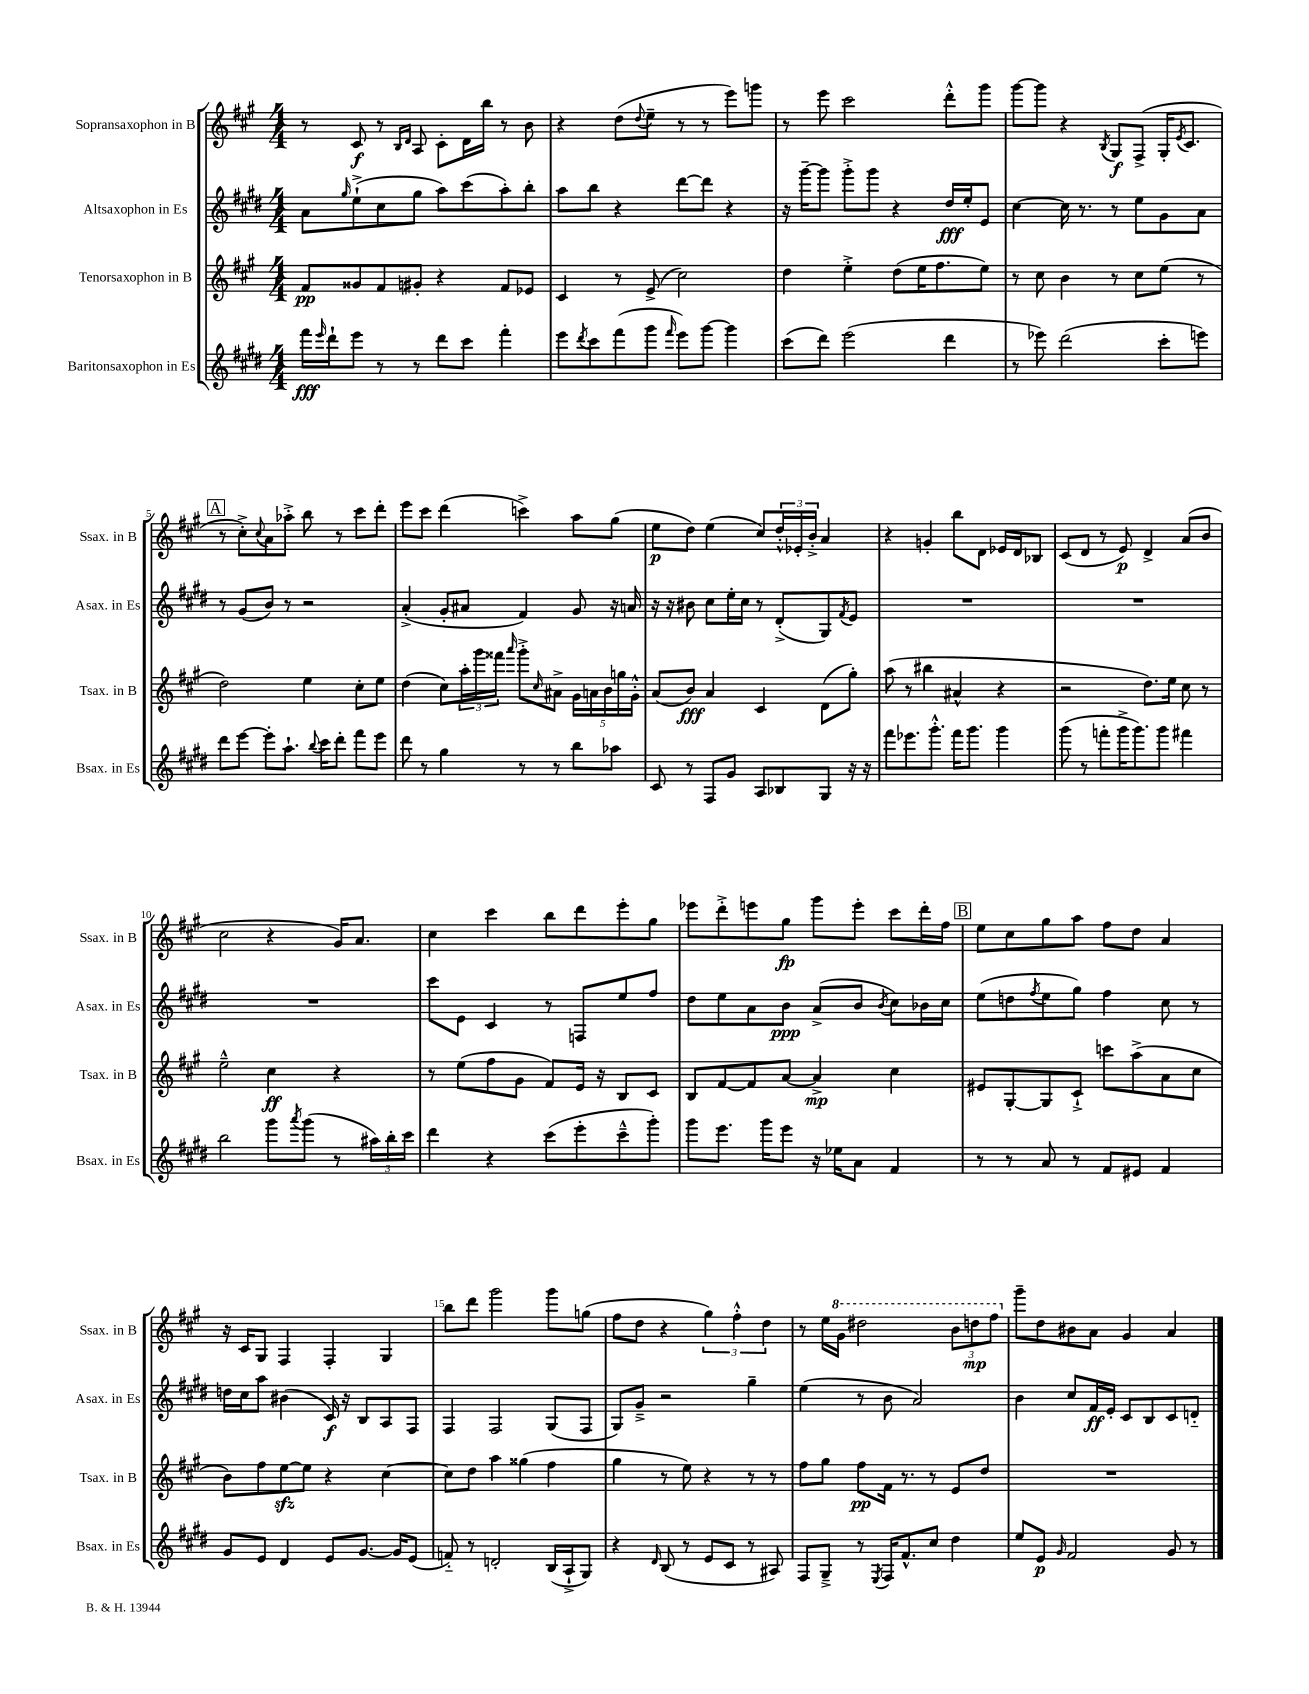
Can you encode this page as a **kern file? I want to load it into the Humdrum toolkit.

**kern	**kern	**kern	**kern
*staff4	*staff3	*staff2	*staff1
*clefG2	*clefG2	*clefG2	*clefG2
*k[f#c#g#d#]	*k[f#c#g#]	*k[f#c#g#d#]	*k[f#c#g#]
*M4/4	*M4/4	*M4/4	*M4/4
16fff#	8f#	8a	8r
16qqeee	.	.	.
16ddd#`	.	.	.
.	.	16qqgg#	.
8eee	8g##	(8ee`^	8c#
8r	8f#	8cc#	8r
.	.	.	16qqB
.	.	.	16qqd
8r	8g#'	8gg#	8A
8ddd#	4r	8aa)	8c#'
8ccc#	.	(8ccc#	16d
.	.	.	16bb
4fff#'	8f#	8aa')	8r
.	8e-	8bb'	8b
=	=	=	=
8eee	4c#	8aa	4r
8qddd#	.	.	.
8ccc#	.	8bb	.
(8fff#	8r	4r	(8dd
.	.	.	8qqdd
8ggg#	(8e^	.	8ee~
16qqfff#	.	.	.
8eee)	2cc#)	[8ddd#	8r
[8ggg#	.	8ddd#]	8r
4ggg#]	.	4r	8eee)
.	.	.	8ggg
=	=	=	=
(8ccc#	4dd	16r	8r
.	.	[16ggg#~	.
8ddd#)	.	8ggg#]	8eee
(2eee	4ee'^	8ggg#'^	2ccc#
.	.	8ggg#	.
.	(8dd	4r	.
.	16ee	.	.
.	8.ff#	.	.
4ddd#	.	16dd#	8ddd'^^
.	.	16ee'	.
.	8ee)	8e	8ggg#
=	=	=	=
8r	8r	[4cc#	[8ggg#
8eee-)	8cc#	.	8ggg#]
(2ddd#	4b	16cc#]	4r
.	.	8.r	.
.	.	.	8qB
.	8r	8r	8G#
.	8cc#	8ee	(8F#^
8ccc#'	(8ee	8g#	16G#'
.	.	.	8qe
.	.	.	8.c#
8eee)	8r	8a	.
=	=	=	=
8ddd#	2dd)	8r	8r
[8eee	.	(8g#	8cc#'^)
.	.	.	8qqcc#
8eee']	.	8b)	8a
8.aa`	.	8r	8aa-'^
.	4ee	2r	8bb
8qqbb	.	.	.
16ccc#	.	.	.
8ddd#'	.	.	8r
8fff#	8cc#'	.	8ccc#
8eee	8ee	.	8ddd'
=	=	=	=
8ddd#	(4dd	(4a'^	8eee
8r	.	.	8ccc#
4gg#	8cc#)	8g#'	(4ddd
.	24aa'	8a#	.
.	24ggg#	.	.
.	24fff##	.	.
.	16qqaaa	.	.
8r	8ggg#'^	4f#)	4ccc^)
.	16qqcc#	.	.
8r	8a#^	.	.
8bb	20g#	8g#	8aa
.	20a	.	.
.	20b	.	.
8aa-	.	16r	(8gg#
.	20gg	.	.
.	.	16a	.
.	20g#'^^	.	.
=	=	=	=
8c#	(8a	16r	8ee
.	.	16r	.
8r	8b)	8b#	8dd)
8F#	4a	8cc#	(4ee
8g#	.	16ee'	.
.	.	16cc#	.
8A	4c#	8r	8cc#)
8B-	.	(8d#'^	24dd'^^
.	.	.	24e-'
.	.	.	24b'^
8G#	(8d	8G#)	4a
.	.	8qf#	.
16r	8gg#')	8e	.
16r	.	.	.
=	=	=	=
8fff#	(8aa	1r	4r
8.eee-	8r	.	.
.	4bb#	.	4g'
8.ggg#'^^	.	.	.
16fff#	4a#^^	.	8bb
8.ggg#	.	.	.
.	.	.	8d
4ggg#	4r	.	16e-
.	.	.	16d
.	.	.	8B-
=	=	=	=
(8ggg#	2r	1r	(8c#
8r	.	.	8d
8fff'	.	.	8r
16ggg#^	.	.	8e)
8.ggg#)	.	.	.
.	8.dd)	.	4d^
8ggg#	.	.	.
.	16ee	.	.
4fff#	8cc#	.	(8a
.	8r	.	8b
=	=	=	=
2bb	2ee~^^	1r	2cc#
8ggg#	4cc#	.	4r
8qaaa	.	.	.
(8ggg#	.	.	.
8r	4r	.	16g#)
.	.	.	8.a
24aa#)	.	.	.
24bb'	.	.	.
24ccc#	.	.	.
=	=	=	=
4ddd#	8r	8ccc#	4cc#
.	(8ee	8e	.
4r	8ff#	4c#	4ccc#
.	8g#	.	.
(8ccc#	8f#)	8r	8bb
8eee'	16e	8F	8ddd
.	16r	.	.
8ccc#~^^	8B	8ee	8eee'
8ggg#')	8c#	8ff#	8gg#
=	=	=	=
8ggg#	8B	8dd#	8eee-
8.eee	[8f#	8ee	8ddd'^
.	8f#]	8a	8eee
16ggg#	.	.	.
8eee	[8a	8b	8gg#
16r	4a^]	(8a^	8ggg#
16ee-	.	.	.
8a	.	8b	8eee'
.	.	8qb	.
4f#	4cc#	8cc#)	8ccc#
.	.	16b-	16ddd'
.	.	16cc#	16ff#
=	=	=	=
8r	8e#	(8ee	8ee
8r	[8G#'	8dd	8cc#
.	.	8qff#	.
8a	8G#]	8ee	8gg#
8r	8c#`^	8gg#)	8aa
8f#	8ccc	4ff#	8ff#
8e#	(8aa^	.	8dd
4f#	8a	8cc#	4a
.	8cc#	8r	.
=	=	=	=
8g#	8b)	16dd	16r
.	.	16cc#	16c#
8e	8ff#	8aa	8G#
4d#	[8ee	(4b#	4F#
.	8ee]	.	.
8e	4r	16c#)	4F#'
.	.	16r	.
[8.g#	.	8B	.
.	[4cc#	8A	4G#
16g#]	.	.	.
(8e	.	8F#	.
=	=	=	=
8f'~)	8cc#]	4F#	8bb
8r	8dd	.	8ddd
2d'	4aa	2F#	2ggg#
.	(4gg##	.	.
(16B	4ff#	(8G#	8ggg#
16A`^	.	.	.
8G#)	.	8F#	(8gg
=	=	=	=
4r	4gg#	8G#)	8ff#
.	.	8g#~^	8dd
16qqd#	.	.	.
(8B	8r	2r	4r
8r	8ee)	.	.
8e	4r	.	6gg#)
8c#	.	.	.
.	.	.	6ff#'^^
8r	8r	4gg#~	.
.	.	.	6dd
8A#)	8r	.	.
=	=	=	=
8F#	8ff#	(4ee	8r
8G#~^	8gg#	.	16ee
.	.	.	16gg#
8r	8ff#	8r	2ddd#
8qE	.	.	.
16F#	16f#	8b	.
8.f#^^	8.r	.	.
.	.	2a)	.
8cc#	8r	.	.
4dd#	8e	.	12bb
.	.	.	12ddd
.	8dd	.	.
.	.	.	12fff#
=	=	=	=
8ee	1r	4b	8ggg#~
8e	.	.	8dd
16qqg#	.	.	.
2f#	.	8cc#	8b#
.	.	16f#	8a
.	.	16e'	.
.	.	8c#	4g#
.	.	8B	.
8g#	.	8c#	4a
8r	.	8d'~	.
==	==	==	==
*-	*-	*-	*-
